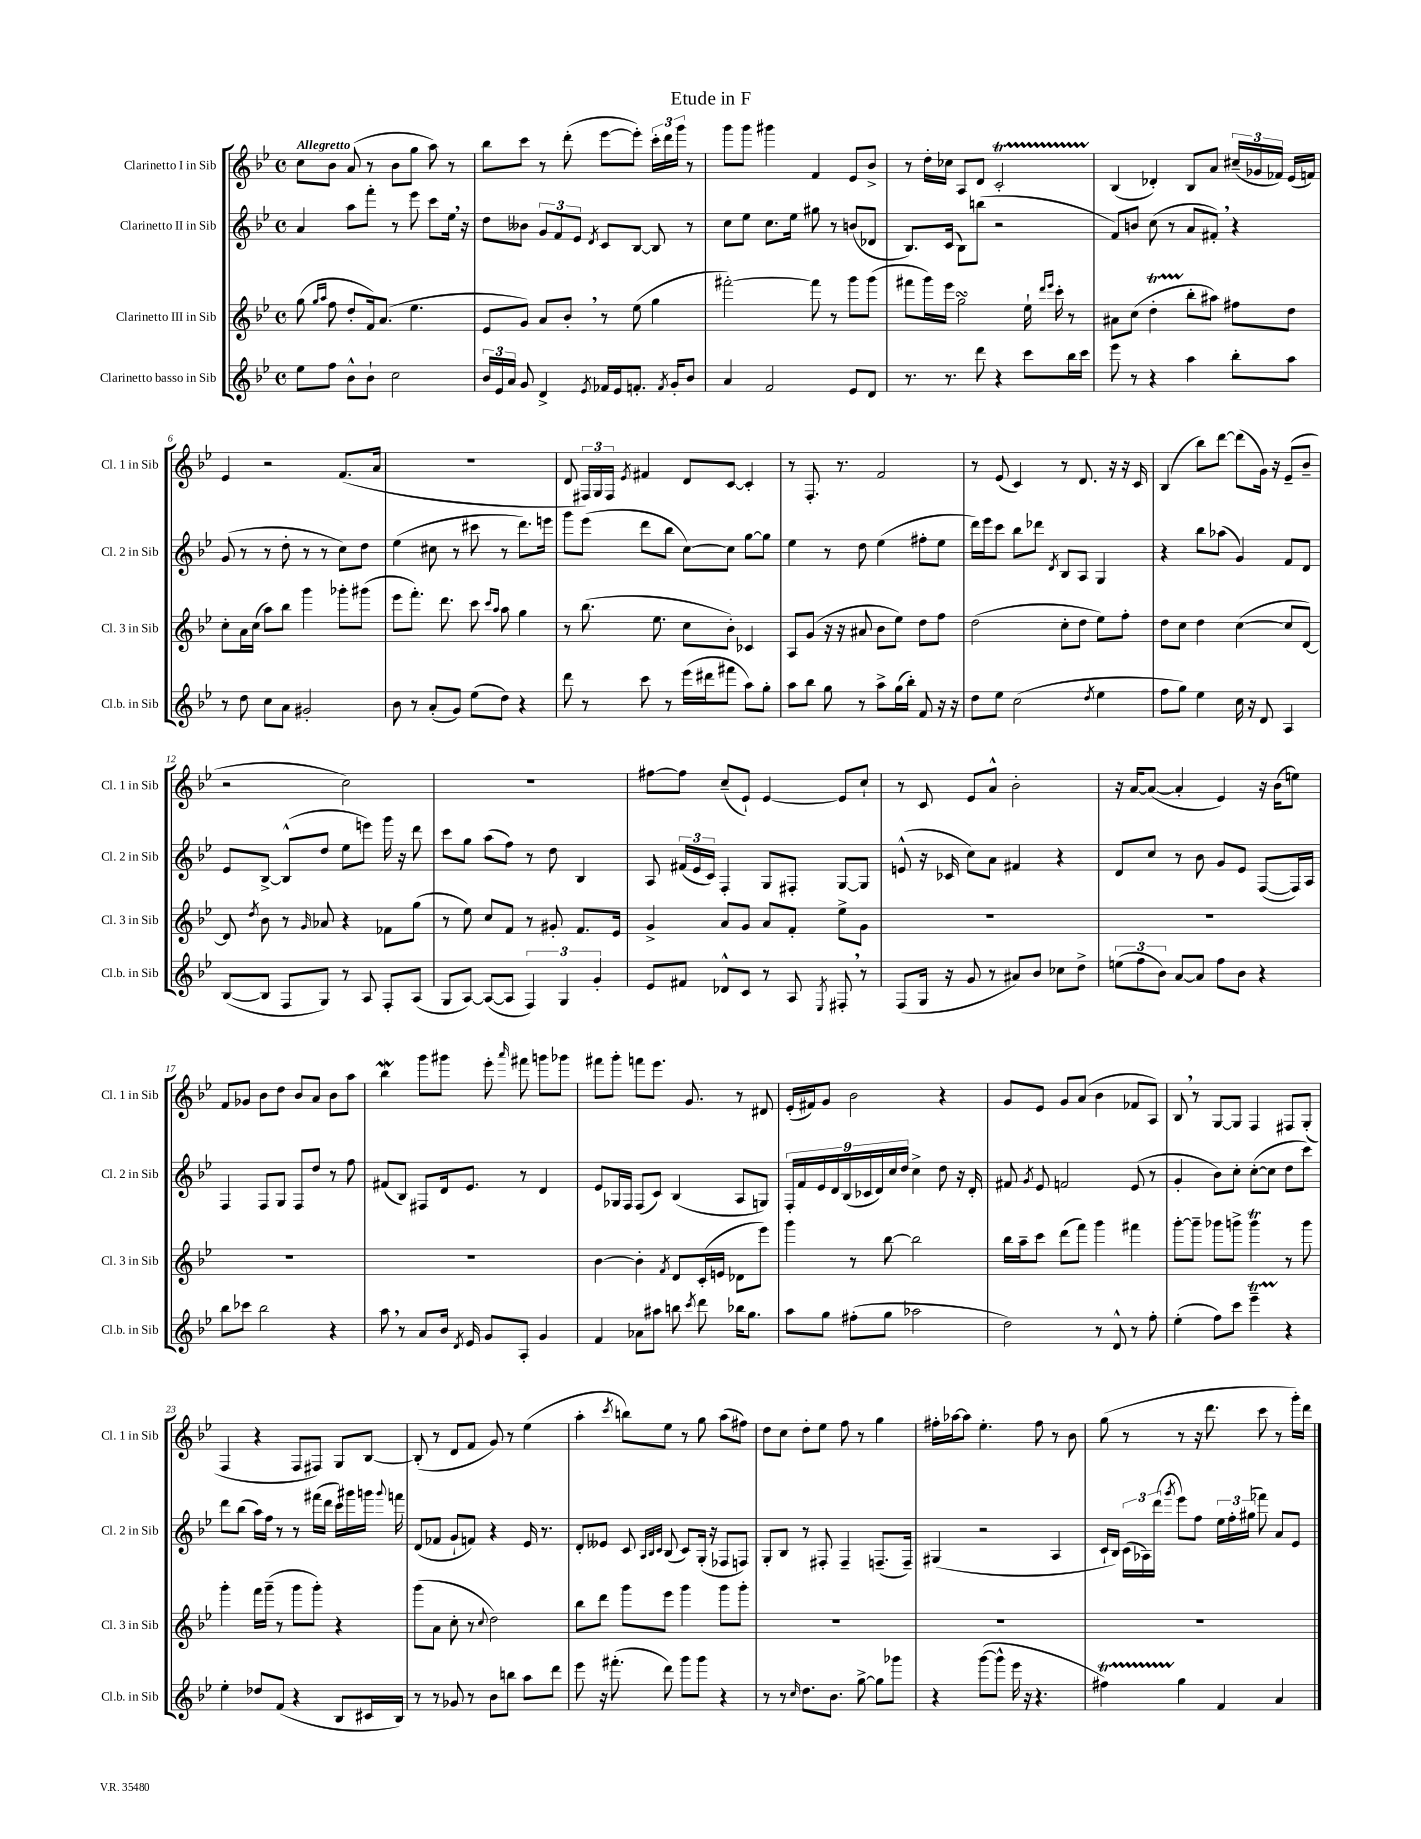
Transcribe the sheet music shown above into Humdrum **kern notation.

**kern	**kern	**kern	**kern
*part4	*part3	*part2	*part1
*staff4	*staff3	*staff2	*staff1
*I"Clarinetto basso in Sib	*I"Clarinetto III in Sib	*I"Clarinetto II in Sib	*I"Clarinetto I in Sib
*I'Cl.b. in Sib	*I'Cl. 3 in Sib	*I'Cl. 2 in Sib	*I'Cl. 1 in Sib
*clefG2	*clefG2	*clefG2	*clefG2
*k[b-e-]	*k[b-e-]	*k[b-e-]	*k[b-e-]
*M4/4	*M4/4	*M4/4	*M4/4
*met(c)	*met(c)	*met(c)	*met(c)
=1	=1	=1	=1
!	!	!	!LO:TX:a:B:t=Allegretto
8ee-\L	(8gg\	4a/	8cc\L
.	16qqgg/LL	.	.
.	16qqaa/JJ	.	.
8ff\J	8ff\	.	8b-\J
8b-^^\L	8dd'/L	8aa\L	(8a/
8b-`\J	16f/k)	8fff'\J	8r
.	(8.a/J	.	.
2cc\	.	8r	8b-\L
.	4.ee-\	8eee-\	8gg\J
.	.	8ccc\L	8aa\)
.	.	16ee-,\Jk	8r
.	.	16r	.
=2	=2	=2	=2
24b-/LL	8e-/L	8dd\L	8bb-\L
24e-/	.	.	.
24a/JJ	.	.	.
8g/	8g/J)	8b--X\J	8ccc\J
4d^/	8a/L	12g/L	8r
.	.	12f/	.
.	8b-',/J	.	(8ddd'\
.	.	12e-/J	.
8qe-/	.	8qd/	.
16f-X/LL	8r	8c/L	[8eee-\L
16e-/J	.	.	.
8.fn'/J	(8ee-\	[8B-/J	8eee-'\J])
.	4gg\	8B-/]	24ccc'\LL
.	.	.	24ddd\
8qf/	.	.	.
16g'/KL	.	.	.
.	.	.	24ggg\JJ
8b-/J	.	8r	8r
=3	=3	=3	=3
4a/	[2fff#X'\)	8cc\L	8ggg\L
.	.	8ee-\J	8ggg\J
2f/	.	8.cc\L	4ggg#X\
.	.	16ee-\Jk	.
.	8fff#\]	8gg#X\	4f/
.	8r	8r	.
8e-/L	8ggg\L	(8bn/L	8e-/L
8d/J	(8ggg\J	8d-X/J	8b-^/J
=4	=4	=4	=4
8.r	8fff#X\L	8.B-/L)	8r
.	16ggg\L)	.	16dd'\LL
8.r	16eee-\JJ	(16c/Jk	16cc-X\JJ
.	2ggsSSS\	8B-\L)	8A/L
8ddd\	.	(8bbn\J	8d/J
4r	.	2r	2cT'/
8ccc\L	16ee-`\	.	.
.	16qqddd/LL	.	.
.	16qqeee-/JJ	.	.
.	16ccc'\	.	.
16bb-\L	8r	.	.
16ccc\JJ	.	.	.
=5	=5	=5	=5
8eee-\	8a#X\L	8f/L)	(4B-/
8r	(8cc\J	8bn/J	.
4r	4ddt'\	(8cc\	4d-X'/)
.	.	8r	.
4aa\	8bb-'\L	8a/L	8B-/L
.	8aa#X\J)	8f#X',/J)	8a/J
8bb-'\L	8ff#X\L	4r	(24cc#X~/LL
.	.	.	24g-X/
.	.	.	24f-X/JJ)
8aa\J	8dd\J	.	(16e-/LL
.	.	.	16fn/JJ)
!!LO:LB:g=z
=6	=6	=6	=6
8r	8cc'\L	(8g/	4e-/
8dd\	16a\L	8r	.
.	(16cc\JJ	.	.
8cc\L	8aa\L)	8r	2r
8a\J	8bb-\J	8dd'\	.
2g#X'/	4ggg\	8r	.
.	.	8r	.
.	8ggg-X'\L	8cc\L)	(8.f/L
.	(8ggg#X\J	8dd\J	.
.	.	.	16a/Jk
=7	=7	=7	=7
8b-\	8eee-\L	(4ee-\	1r
8r	8.fff'\J)	.	.
(8a'/L	.	8cc#X\	.
.	8.ddd\	.	.
8g/J)	.	8r	.
(8ee-\L	8ccc\	8ccc#X\	.
.	16qqccc/LL	.	.
.	16qqaa/JJ	.	.
8dd\J)	8aa\	8r	.
4r	4gg\	8.ddd\L)	.
.	.	16eeen\Jk	.
=8	=8	=8	=8
8ddd\	8r	8ggg\L	8d/
8r	(8.bb-\	(8eee-\J	24F#X/LL)
.	.	.	24G/
.	.	.	24F#/JJ
.	.	.	8qe-/
8ccc\	.	8ddd\L	4f#X/
.	8.ee-\	.	.
8r	.	8bb-\J	.
(16eee-\LL	8cc\L	[8cc\L)	8d/L
16ddd#X\J	.	.	.
8fff#X\J	8b-'\J)	8cc\J]	[8c/J
8aa\L)	4c-X/	[8gg\L	4c'/]
8gg'\J	.	8gg\J]	.
=9	=9	=9	=9
8aa\L	8A/L	4ee-\	8r
8bb-\J	(8g/J	.	8.F'/
8gg\	16r	8r	.
.	16r	.	8.r
8r	8a#X/	8dd\	.
8aa^\L	8b-\L	(4ee-\	2f/
(16gg\L	8ee-\J)	.	.
16bb-'\JJ)	.	.	.
8f/	8dd\L	8ff#X'\L	.
16r	8ff\J	8ee-\J	.
16r	.	.	.
=10	=10	=10	=10
8dd\L	(2dd\	16ddd\LL)	8r
.	.	16eee-\J	.
8ee-\J	.	8ccc\J	(8e-/
(2cc\	.	8bb-\L	4c/)
.	.	8ddd-X\J	.
.	.	8qd/	.
.	8cc'\L	8B-/L	8r
.	8dd\J	8A/J	8.d/
8qdd/	.	.	.
4ee-\	8ee-\L)	4G/	.
.	.	.	16r
.	8ff'\J	.	16r
.	.	.	16c/
=11	=11	=11	=11
8ff\L	8dd\L	4r	(4B-/
8gg\J)	8cc\J	.	.
4ee-\	4dd\	8bb-\L	8bb-\L)
.	.	(8aa-X\J	[8ddd\J
16cc\	([4cc\	4g/)	(8ddd\L]
16r	.	.	.
8d/	.	.	16g\Jk)
.	.	.	16r
4A/	8cc/L]	8f/L	(8e-~/L
.	[8d/J)	8d/J	8b-~/J
!!LO:LB:g=z
=12	=12	=12	=12
([8B-/L	8d/]	8e-/L	2r
.	8qdd/	.	.
8B-/J]	8b-\	[8B-^/J	.
8F/L	8r	(8B-^^/L]	.
.	16qqg/	.	.
8G/J)	8a-X/	8dd/J	.
8r	4r	8ee-\L	2cc\)
8A/	.	8eeen\J)	.
8F'/L	8f-X\L	16ggg\	.
.	.	16r	.
(8A/J	(8gg\J	8ddd\	.
=13	=13	=13	=13
8G/L	8r	8ccc\L	1r
[8A/J)	8ee-\)	8gg\J	.
(8A/L_	8cc/L	(8aa\L	.
8A/J]	8f/J	8ff\J)	.
6F/)	8r	8r	.
.	8g#X'/	8dd\	.
6G/	.	.	.
.	8.f/L	4B-/	.
6g'/	.	.	.
.	16e-/Jk	.	.
=14	=14	=14	=14
8e-/L	4g^/	8A/	[8ff#X\L
8f#X/J	.	(24f#X/LL	8ff#\J]
.	.	24e-/	.
.	.	24c/JJ)	.
8d-X^^/L	8a/L	4F'/	(8cc~/L
8c/J	8g/J	.	8e-`/J)
8r	8a/L	8G/L	[4e-/
8A/	8f'/J	8F#X'/J	.
8qE-/	.	.	.
8F#X',/	8ee-^\L	[8G/L	8e-/L]
8r	8g\J	8G/J]	8cc`/J
=15	=15	=15	=15
(8F/L	1r	(8en^^/	8r
16G/Jk	.	16r	8c/
16r	.	16c-X/	.
8g/	.	8cc\L)	8e-/L
8r	.	8a\J	8a^^/J
8a#X/L)	.	4f#X/	2b-'\
8b-/J	.	.	.
8cc-X\L	.	4r	.
8dd^\J	.	.	.
=16	=16	=16	=16
(12een\L	1r	8d/L	16r
.	.	.	[16a/KL
12ff\	.	.	.
.	.	8cc/J	(8a/J_
12b-\J)	.	.	.
[8a/L	.	8r	4a'/]
8a/J]	.	8b-\	.
8ff\L	.	8g/L	4e-/)
8b-\J	.	8e-/J	.
4r	.	([8F/L	16r
.	.	.	(16b-\KL
.	.	16F/L])	8een\J)
.	.	16A/JJ	.
!!LO:LB:g=z
=17	=17	=17	=17
8bb-\L	1r	4F/	8f/L
8ccc-X\J	.	.	8g-X/J
2bb-\	.	8F/L	8b-\L
.	.	8G/J	8dd\J
.	.	8F/L	8b-/L
.	.	8dd/J	8a/J
4r	.	8r	8b-\L
.	.	8ff\	8aa\J
=18	=18	=18	=18
8aa,\	1r	(8f#X/L	4bb-w\
8r	.	8B-/J)	.
8a/L	.	8F#X/L	8ggg\L
16b-/Jk	.	16d/k	8ggg#X\J
8qd/	.	.	.
16e-/	.	8.e-/J	.
8g/L	.	.	8eee-'\
.	.	.	16qqaaa/
8A'/J	.	8r	8fff#X\
4g/	.	4d/	8gggn\L
.	.	.	8ggg-X\J
=19	=19	=19	=19
4f/	[4b-\	8e-/L	8fff#X\L
.	.	16G-X/L	8ggg'\J
.	.	16F/JJ	.
8a-X\L	4b-'\]	(8F/L	8fffn\L
8aa#X\J	.	8c/J)	8.eee-\J
.	8qf/	.	.
8bbn\	8d/L	(4B-/	.
.	.	.	8.g/
8qccc/	.	.	.
8ddd\	(16c'/L	.	.
.	16en/JJ	.	.
16bb-X\KL	8d-X\L	8A/L	8r
8.gg\J	.	.	.
.	8eee-\J)	8Gn/J)	8d#X/
=20	=20	=20	=20
8aa\L	4ggg\	18F'/LL	(16e-'/LL
.	.	18f/	.
.	.	.	16f#X/J)
.	.	18e-/	.
8gg\J	.	.	8g/J
.	.	18d/	.
.	.	(18B-/	.
(8ff#X'\L	8r	.	2b-\
.	.	18c-X/	.
.	.	18d/)	.
8gg\J	[8bb-\	.	.
.	.	18cc/	.
.	.	18dd/JJ	.
2aa-X\	2bb-\]	4cc^\	.
.	.	8dd\	4r
.	.	16r	.
.	.	16d'/	.
=21	=21	=21	=21
2dd\)	16bb-\LL	8f#X/	8g/L
.	16aa~\J	.	.
.	.	8qg/	.
.	8ccc\J	8e-/	8e-/J
.	(8ddd\L	2fn/	8g/L
.	8fff\J)	.	(8a/J
8r	4ggg\	.	4b-\
8d^^/	.	.	.
8r	4fff#X\	(8e-/	8f-X/L
8ff'\	.	8r	8A/J)
=22	=22	=22	=22
(4ee-'\	[8ggg'\L	4g'/	8B-,/
.	8ggg~\J]	.	8r
8ff\L)	8ggg-X\L	8b-\L)	[8G/L
8ccc\J	8gggn^\J	8cc'\J	8G/J]
4eee-T~\	4gggT\	([8cc'\L	4F/
.	.	8cc\J]	.
4r	8r	8dd\L	8F#X/L
.	8ggg\	8ccc\J)	(8G'/J
!!LO:LB:g=z
=23	=23	=23	=23
4ee-'\	4ggg'\	8ddd\L	4F/
.	.	(8bb-\J	.
8dd-X/L	16fff\LL	16aa\LL)	4r
.	(16ggg~\JJ	16ff\JJ	.
(8f/J	8r	8r	.
4r	8ggg\L	8r	8F/L
.	8ggg'\J)	(16fff#X\LL	8F#X/J)
.	.	16ddd\JJ	.
8B-/L	4r	16ccc\LL)	8G/L
.	.	16ggg#X\	.
16c#X/L	.	16gggn\JJ	[8B-/J
.	.	8qqggg/	.
16B-/JJ)	.	16fffn\	.
=24	=24	=24	=24
8r	(8ggg\L	(8d/L	(8B-'/]
8r	8a\J	8f-X/J	8r
8g-X/	8cc'\	8g`/L	8d/L
8r	8r	8fn/J)	8f/J
.	8qqcc/	.	.
8b-\L	2dd\)	4r	8g/)
8bbn\J	.	.	8r
8aa\L	.	16e-/	(4ee-\
.	.	8.r	.
8ddd\J	.	.	.
=25	=25	=25	=25
8eee-\	8bb-\L	8d'/L	4aa'\
16r	8ddd\J	8e--X/J	.
(8.fff#X'\	.	.	.
.	.	.	8qccc/
.	8ggg\L	8c/	8bbn\L)
.	.	32qqA/LLL	.
.	.	32qqB-/	.
.	.	32qqc/JJJ	.
8ddd\)	8eee-\J	(8B-/	8ee-\J
8ggg\L	4ggg\	8c/L)	8r
8ggg\J	.	(16G'/Jk	8gg\
.	.	16r	.
4r	8ggg\L	8F-X/L	(8aa\L
.	8ggg'\J	8Fn/J)	8ff#X\J)
=26	=26	=26	=26
8r	1r	8G'/L	8dd\L
8r	.	8B-/J	8cc\J
16qqcc/	.	.	.
8.dd\L	.	8r	8dd'\L
.	.	8F#X'/	8ee-\J
8.b-\J	.	.	.
.	.	4F#~/	8ff\
[8gg^\	.	.	8r
8gg\L]	.	(8.Fn~/L	4gg\
8ggg-X\J	.	.	.
.	.	16F~/Jk)	.
=27	=27	=27	=27
4r	1r	(4G#X/	16ff#X'\LL
.	.	.	[16aa-X\J
.	.	.	8aa-\J]
([8ggg\L	.	2r	4.ee-'\
8ggg^^\J]	.	.	.
16eee-\	.	.	.
16r	.	.	.
4.r	.	.	8ff#\
.	.	4A/	8r
.	.	.	8b-\
=28	=28	=28	=28
4ff#Xt\)	1r	16c`/LL	(8gg\
.	.	16B-/JJ)	.
.	.	(24c\LL	8r
.	.	24A-X\)	.
.	.	(24ddd\JJ	.
.	.	8qggg/	.
4gg\	.	8eee-\L)	8r
.	.	8ff\J	16r
.	.	.	8.ddd\
4f/	.	24ee-\LL	.
.	.	24ff'\	.
.	.	(24gg#X\JJ	.
.	.	8fff-X\)	8ccc\
4a/	.	8a/L	8r
.	.	8e-/J	16ggg'\LL)
.	.	.	16ddd\JJ
==	==	==	==
*-	*-	*-	*-
